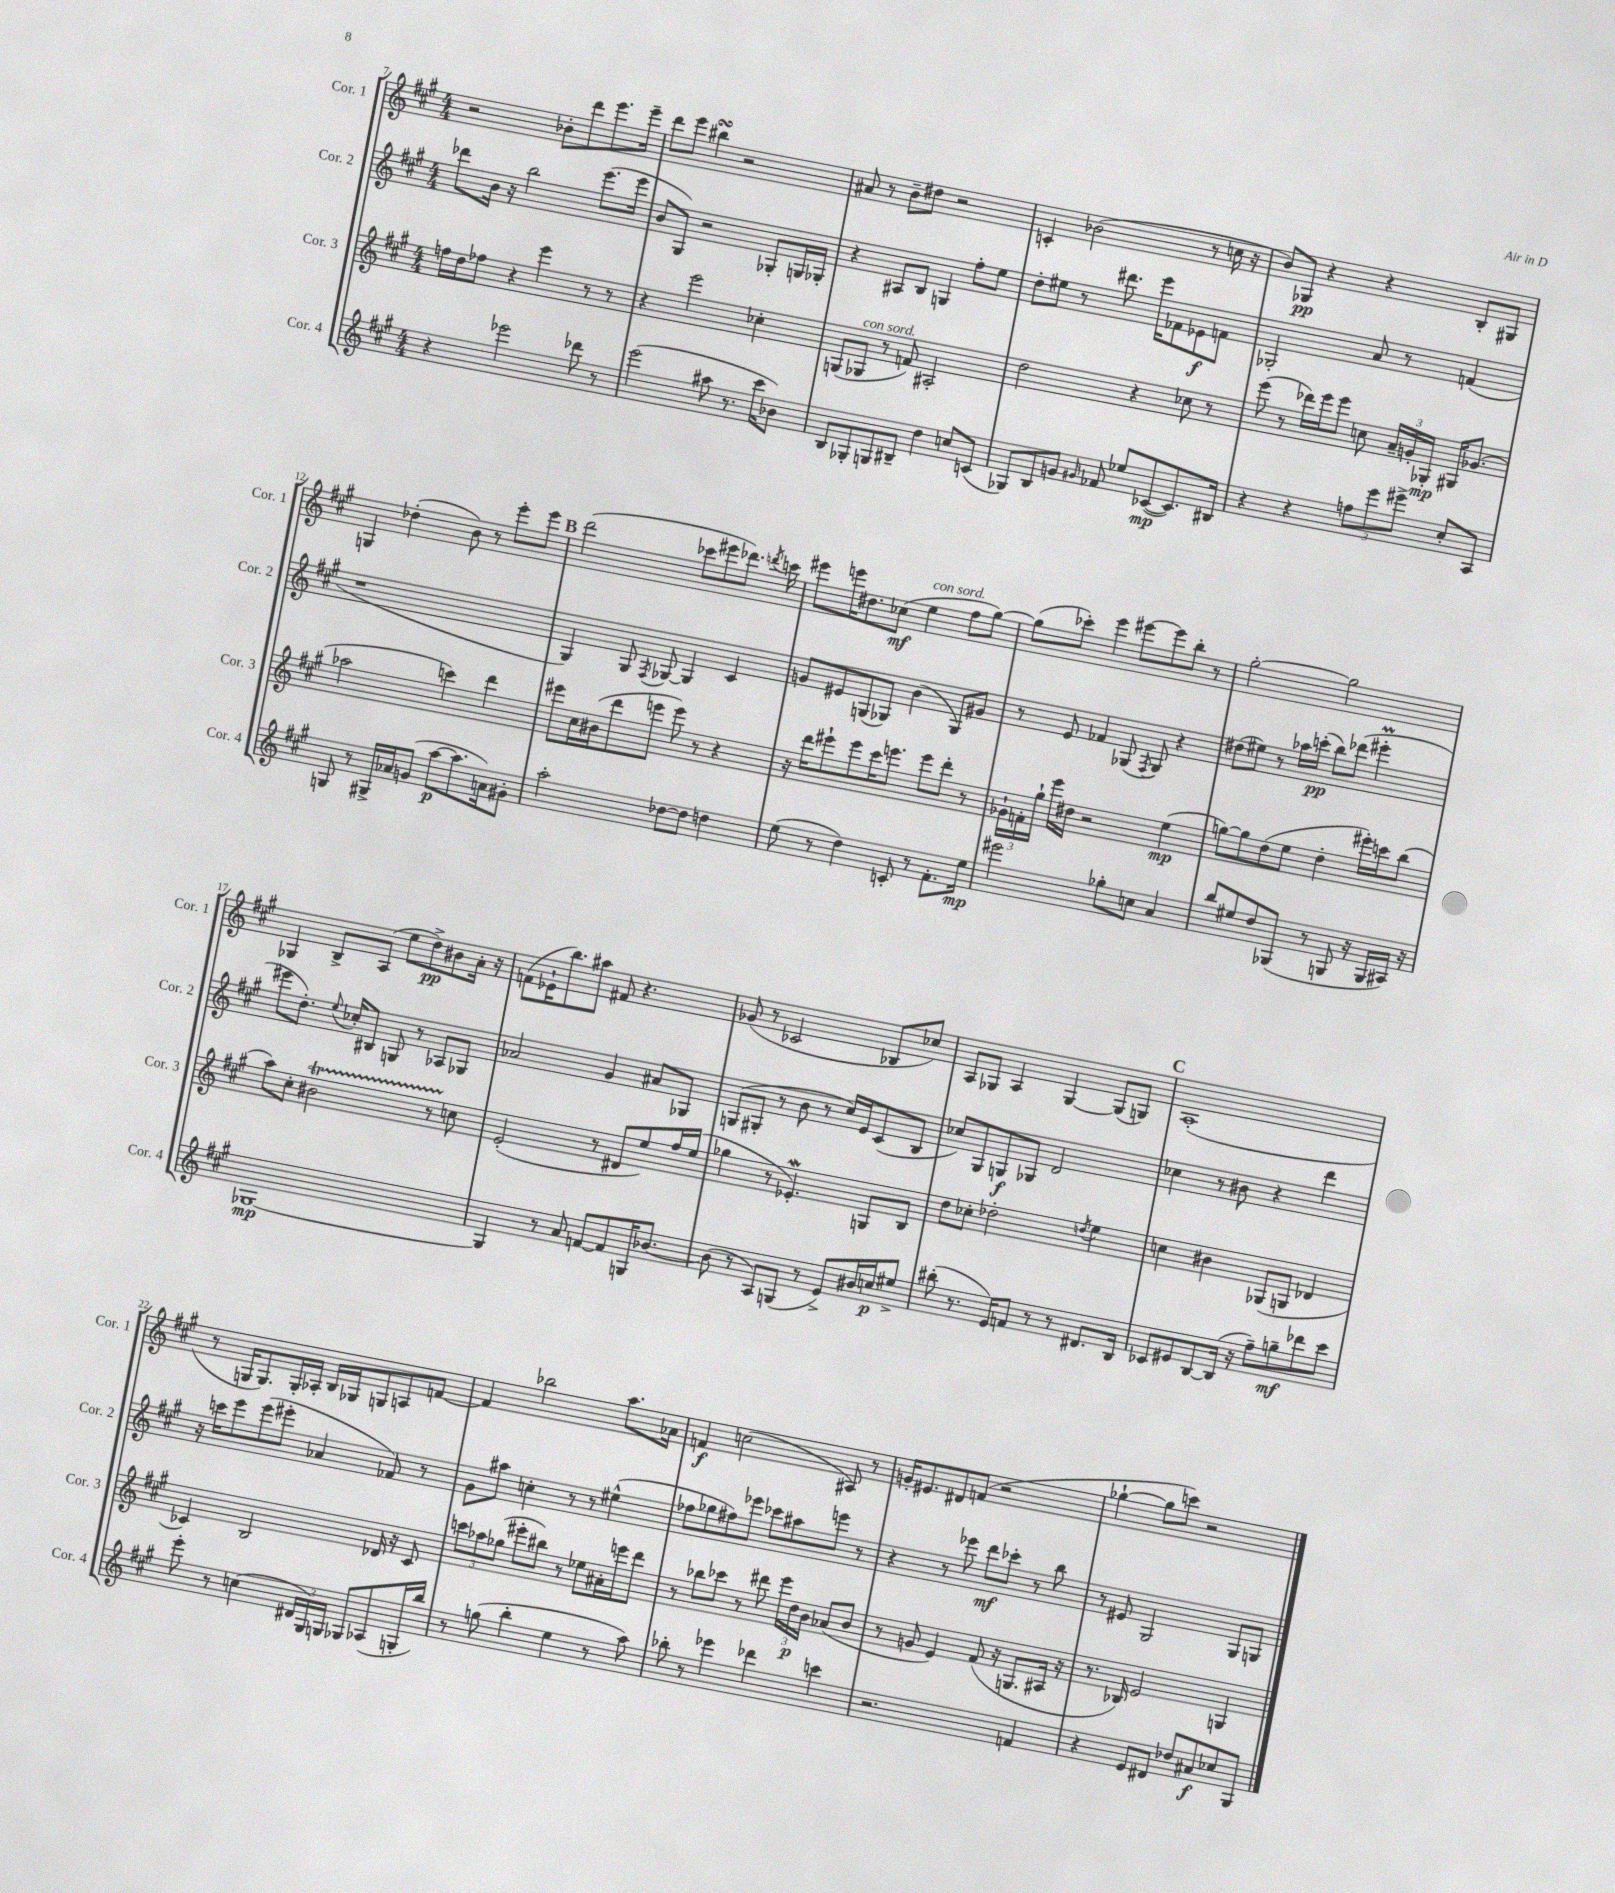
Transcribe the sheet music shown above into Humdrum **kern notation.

**kern	**kern	**kern	**kern
*staff4	*staff3	*staff2	*staff1
*clefG2	*clefG2	*clefG2	*clefG2
*k[f#c#g#]	*k[f#c#g#]	*k[f#c#g#]	*k[f#c#g#]
*M4/4	*M4/4	*M4/4	*M4/4
4r	16ff	8ddd-	2r
.	16dd	.	.
.	8ff-	16b	.
.	.	16r	.
2eee-	4r	2bb	.
.	4eee	.	8b-'
.	.	.	8ddd
8ddd-	8r	(8.eee	8.eee
8r	8r	.	.
.	.	16eee	16eee~
=	=	=	=
(2eee	4r	8b	8ddd
.	.	8G#)	8eee
.	2eee	2r	4bb#
8aa#	.	.	2r
8.r	.	.	.
.	4cc-'	8G-'	.
16ccc#	.	.	.
8b-)	.	16G	.
.	.	16G-'	.
=	=	=	=
8B	(8G	4r	8a#
8G-'	8G-	.	8r
8G	8r	8A#	8b~
8B#~	8f)	8B	8dd#
4dd	2A#'	4G	2r
8cc	.	8ff#'	.
(8c	.	8ee	.
=	=	=	=
8G-)	2dd	8dd'	4c'
8B	.	8ee#	.
8g	.	8r	(2b-
16qqg#	.	.	.
8f-	.	8.ddd#	.
8ee-	4r	.	.
.	.	16eee	.
([8c-	.	8f-	.
8.c-])	8cc-	8e-	8r
.	8r	8f	16cc
16B#	.	.	16r
=	=	=	=
4r	(8eee	2G-'	8b)
.	8r	.	8G-
4r	16ddd-)	.	4r
.	16eee	.	.
.	8eee	.	.
12ff	8cc	8a	4r
12eee	.	.	.
.	24a~	8r	.
12eee#^	24g'	.	.
.	24G-'	.	.
8cc#'	16G#	(4f	8B'
.	(8.g-	.	.
8A	.	.	8G#
=	=	=	=
8G	2aa-	1r	4G
8r	.	.	.
16G#^	.	.	(4dd-'
16a-	.	.	.
(8g	.	.	.
[8aa	4ccc)	.	8b)
8.aa]	.	.	8r
.	4ddd	.	8eee'
16a)	.	.	.
8g#'	.	.	8eee
=	=	=	=
2aa'	8eee#	4G#)	(2ddd
.	16cc#	.	.
.	(16b#	.	.
.	8ddd	8G#	.
.	.	8qF#	.
.	8eee	[8G-	.
[8dd-	8eee)	4G-]	8ccc-
8dd-]	8r	.	8eee#
4dd	4r	4c#	8.ddd-)
.	.	.	8qddd
.	.	.	16ccc
=	=	=	=
(8ee	16r	8g	8eee#
.	16ddd	.	.
8r	8eee#`	8e#	16eee
.	.	.	8.dd#
4dd)	8eee#	(8G	.
.	16ccc#	8G-)	(8cc-
.	8.eee	.	.
8c'	.	(4b	4ee
8r	8eee	.	.
8.f#'	8ddd'	8G-)	8ff#
.	8r	8g#	[8gg#)
16ee	.	.	.
=	=	=	=
2eee#	24g-`	8r	(8gg#]
.	24f'	.	.
.	24gg#`	.	.
.	16eee	8e	8ccc-')
.	16dd#	.	.
.	2r	4f-	4eee
8gg-'	.	(8G-	[8eee#
.	.	8qF#	.
8cc	.	8G-)	8eee#]
4a	(4ee	4r	8bb'
.	.	.	8r
=	=	=	=
8bb	[8gg)	(8dd#	[2gg#'
8ee#	8gg]	8ee#)	.
8dd	(8dd	8r	.
(8G-	8ee	16aa-	.
.	.	(16ccc'	.
8r	4dd'	8bb)	2gg#]
8G	.	(8ddd-	.
16r	16eee#')	4eee#'	.
16G	16ccc	.	.
16A#)	(8bb	.	.
16r	.	.	.
=	=	=	=
[1G-	8aa)	8eee#	4G-
.	8cc#'	8.dd')	.
.	2b#	.	8B^
.	.	8qqee	.
.	.	16cc-'	.
.	.	8B#	(8A
.	.	8G	8ee
.	.	8r	8dd^)
.	8r	8A-	8b#
.	8cc	8G-	16a'
.	.	.	16r
=	=	=	=
4G-]	(2e'	2a-	(8f
.	.	.	16e-`
.	.	.	8.bb)
8r	.	.	.
8a	.	.	8aa#
[8f	8r	4g#	8f#
8f]	8d#	.	4.r
16G	8ee)	8a#	.
[8.b-	.	.	.
.	16ff#	8G-	.
.	(16ee	.	.
=	=	=	=
(8b-]	4gg-	(8G	(8g-
8r	.	8G#'	8r
8A)	8r	8r	2c-
(8G	4.e-')	8b	.
8r	.	8r	.
8e^)	.	16cc#)	.
.	.	16e	.
16b#	8G	(8c#	8B-
16cc	.	.	.
8ee#^	8B	8B	8cc-)
=	=	=	=
(8bb#'	8dd	8cc-)	8A
8.r	8cc-'	8G#	8G-
.	2dd-'	8G	4A
16e)	.	.	.
8f	.	8G-	.
8r	.	2d	[4G-
8r	.	.	.
.	8qdd	.	.
8.d#	4ee	.	(8G-]
.	.	.	8G)
16B	.	.	.
=	=	=	=
8c-	4cc	4cc-	(1A'
8e#	.	.	.
[8B	4b#	8r	.
(16B]	.	8b#	.
16r	.	.	.
8ff#~)	(8G-	4r	.
8gg~	8G	.	.
8ddd-	4d-	4ddd	.
8ccc#	.	.	.
=	=	=	=
8eee'	4c-)	16r	8r
.	.	16ccc	.
8r	.	8eee	16G
.	.	.	8.G)
(4cc	2B	(8eee	.
.	.	8eee#'	16G'
.	.	.	16A-'
24d#	.	4a-	16B
24G#)	.	.	.
.	.	.	16G-
24G	.	.	.
8G-	.	.	8G
(8A-	16d-	8f-)	8A
.	16r	.	.
16G'	8c-	8r	[8f
16bb)	.	.	.
=	=	=	=
8r	12ccc	8g#	4f]
.	12aa-	.	.
(8gg	.	8aa#	.
.	(12gg-	.	.
4bb'	8eee#'	4cc'	2bb-
.	8bb#)	.	.
4ee	8r	8r	.
.	8ee-	8r	.
8r	16a#'	(4ee#^^	8.aa
.	16eee	.	.
8aa)	8ddd	.	.
.	.	.	16a-
=	=	=	=
8bb-'	8r	8ff-	4f
8r	8bb-	8gg-	.
4eee-	8ccc-	8ff#)	(2cc
.	8r	8eee-	.
4ddd-	8ddd#	8ccc-	.
.	24eee	8aa#	.
.	24dd	.	.
.	24b	.	.
4ccc	(8a-	8eee	8A#)
.	8b	8r	8r
=	=	=	=
2.r	8r	4r	16g'
.	.	.	8.e#
.	8g	.	.
.	4e)	8r	8d#
.	.	8eee-	(8f
.	(8f#	8ddd	2r
.	16r	8ccc-'	.
.	8.G	.	.
4f	.	8r	.
.	16A#	8bb	.
.	16r	.	.
=	=	=	=
4r	8.r	8r	[4gg-`
.	.	8e#	.
.	16B-)	.	.
8e	2e	2G#	8gg-]
8d#	.	.	8ccc)
8dd-	.	.	2r
8a#	.	.	.
8cc-	4G	8G#	.
8G#	.	8G	.
==	==	==	==
*-	*-	*-	*-
